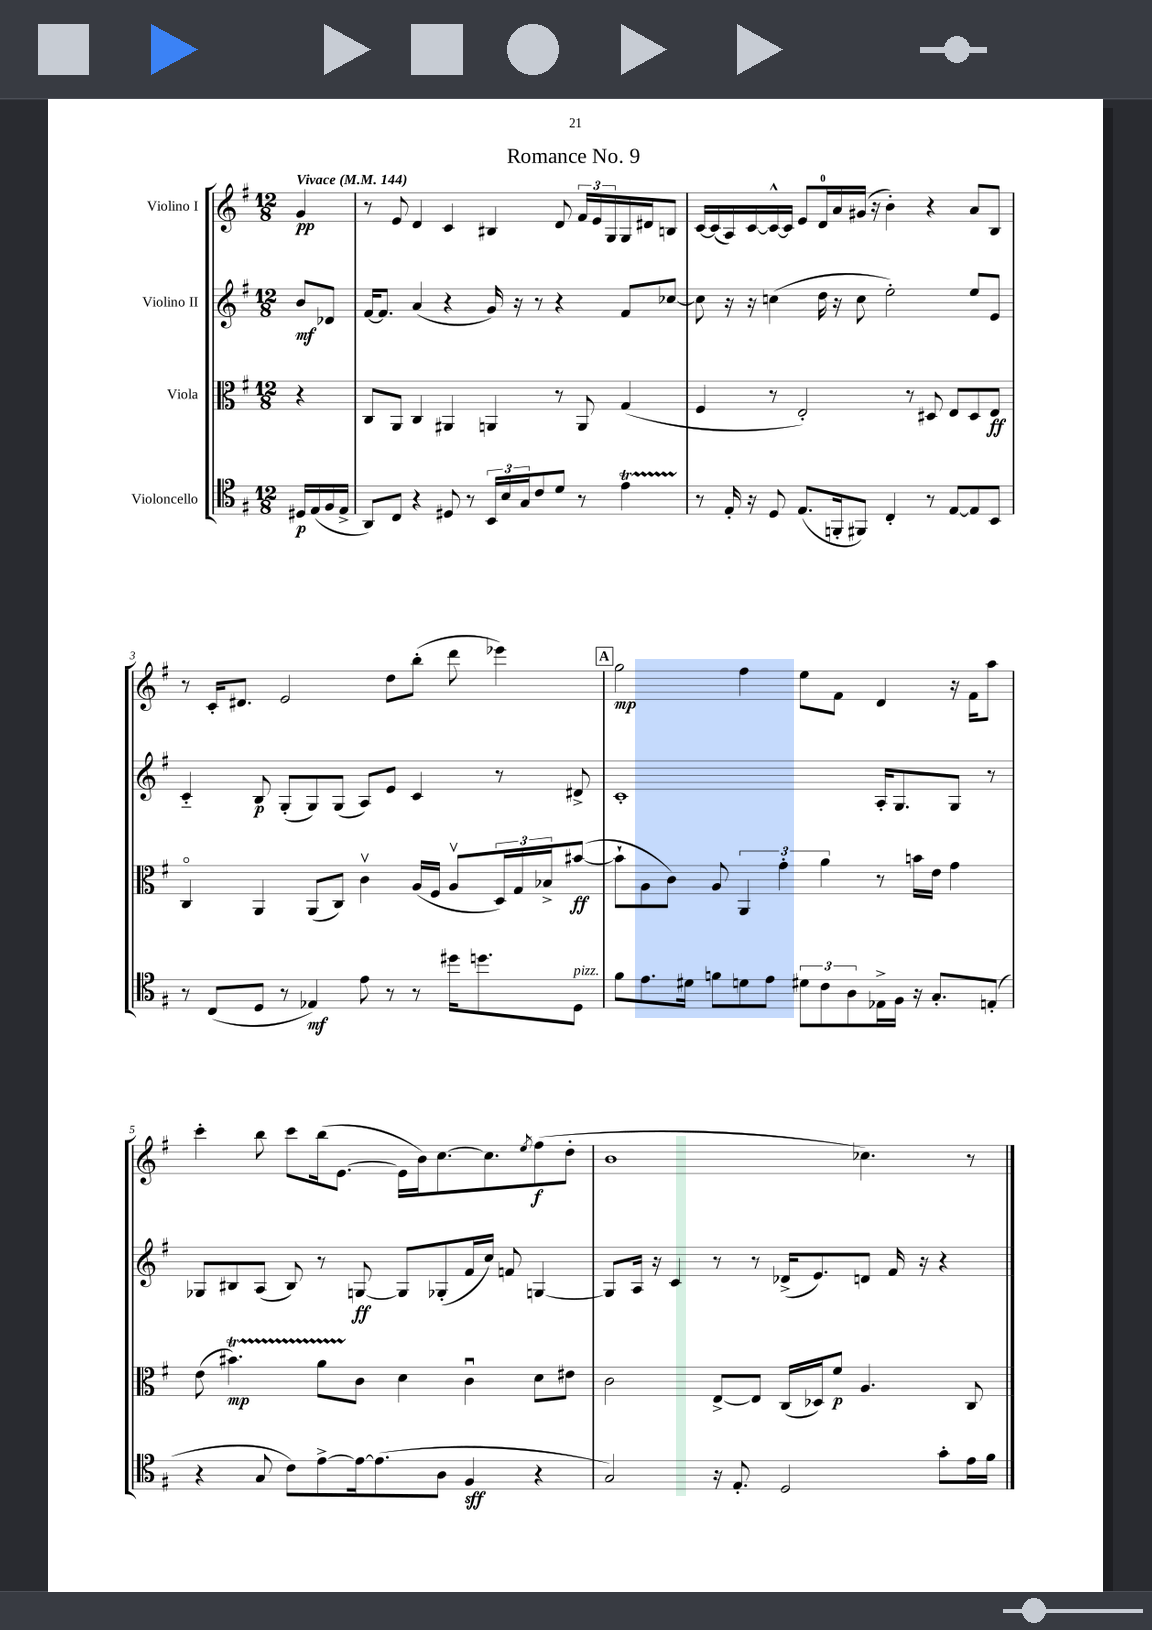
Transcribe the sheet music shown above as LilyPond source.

\header { title = "Romance No. 9" }
<<
\new StaffGroup <<
\new Staff = "s0" \with { instrumentName = "Violino I" } {
    \clef treble \key g \major \numericTimeSignature \time 12/8 \partial 4 \tempo "Vivace" 4 = 144
    g'4\pp |
    r8 e'8 d'4 c'4 bis4 d'8 \tuplet 3/2 { fis'16 e'16 g16 } g16 dis'16 b8 |
    c'16~ c'16( a16) c'16~ c'16~-^ c'16 e'8 d'16-0 a'16 gis'16( r16 b'4-.) r4 a'8 b8 |
    r8 c'16-. dis'8. e'2 d''8 b''8-.( d'''8 ees'''4) |
    \mark \markup { \box "A" } g''2\mp fis''4 e''8 fis'8 d'4 r16 fis'16 a''8 |
    c'''4-. b''8 c'''8 b''16( e'8.~ e'16 b'16) c''8.~ c''8. \acciaccatura { e''8 } fis''8\f( d''8-. |
    b'1 ces''4.) r8 \bar "|." |
}
\new Staff = "s1" \with { instrumentName = "Violino II" } {
    \clef treble \key g \major \numericTimeSignature \time 12/8 \partial 4
    b'8\mf des'8 |
    fis'16~ fis'8. a'4( r4 g'16) r16 r8 r4 fis'8 ces''8~ |
    ces''8 r16 r16 c''4( d''16 r16 c''8 e''2-.) e''8 e'8 |
    c'4-_ b8\p g8-.( g8) g8( a8) e'8 c'4 r8 dis'8-> |
    \mark \markup { \box "A" } c'1-. a16-. g8. g8 r8 |
    ges8 bis8 a8( bis8) r8 g8~\ff g8 ges8-.( fis'16 c''16) f'8 g4~ |
    g8 a16 r16 c'4 r8 r8 des'16->( e'8.) d'8 fis'16 r16 r4 \bar "|." |
}
\new Staff = "s2" \with { instrumentName = "Viola" } {
    \clef alto \key g \major \numericTimeSignature \time 12/8 \partial 4
    r4 |
    c8 a,8 c4 ais,4 a,4 r8 a,8 g4( |
    fis4 r8 e2-.) r8 dis8 e8 dis8 e8\ff |
    c4\flageolet a,4 a,8( c8) c'4\upbow a16( fis16 a8\upbow \tuplet 3/2 { d16) g16 bes16-> } bis'8~\ff( |
    \mark \markup { \box "A" } bis'8-! a8 c'8) a8 \tuplet 3/2 { a,4 g'4-. a'4 } r8 b'16 e'16 g'4 |
    e'8( bis'4.\startTrillSpan\mp) a'8 c'8\stopTrillSpan d'4 c'4\downbow d'8 eis'8 |
    c'2 e8~-> e8 c16( des16) fis'8\p a4. c8 \bar "|." |
}
\new Staff = "s3" \with { instrumentName = "Violoncello" } {
    \clef tenor \key g \major \numericTimeSignature \time 12/8 \partial 4
    dis16\p e16( fis16 e16-> |
    a,8) c8 r4 dis8 r8 \tuplet 3/2 { b,16 b16 g16 } c'8 d'8 r8 e'4\startTrillSpan |
    r8\stopTrillSpan e16-. r16 d8 e8.( f,16-. fis,8) c4-. r8 e8~ e8 b,8 |
    r8 c8( d8 r8 ees4\mf) e'8 r8 r8 dis''16 d''8. d8^\markup { \italic "pizz." } |
    \mark \markup { \box "A" } fis'8 e'8. dis'16 f'8 d'8 e'8 \tuplet 3/2 { dis'8 c'8 a8 } ees16-> fis16 r16 g8.-. e8-.( |
    r4 g8 c'8) e'8~-> e'16~ e'8.( a8 fis4\sff r4 |
    g2) r16 e8.-. d2 g'8-. e'16 fis'16 \bar "|." |
}
>>
>>
